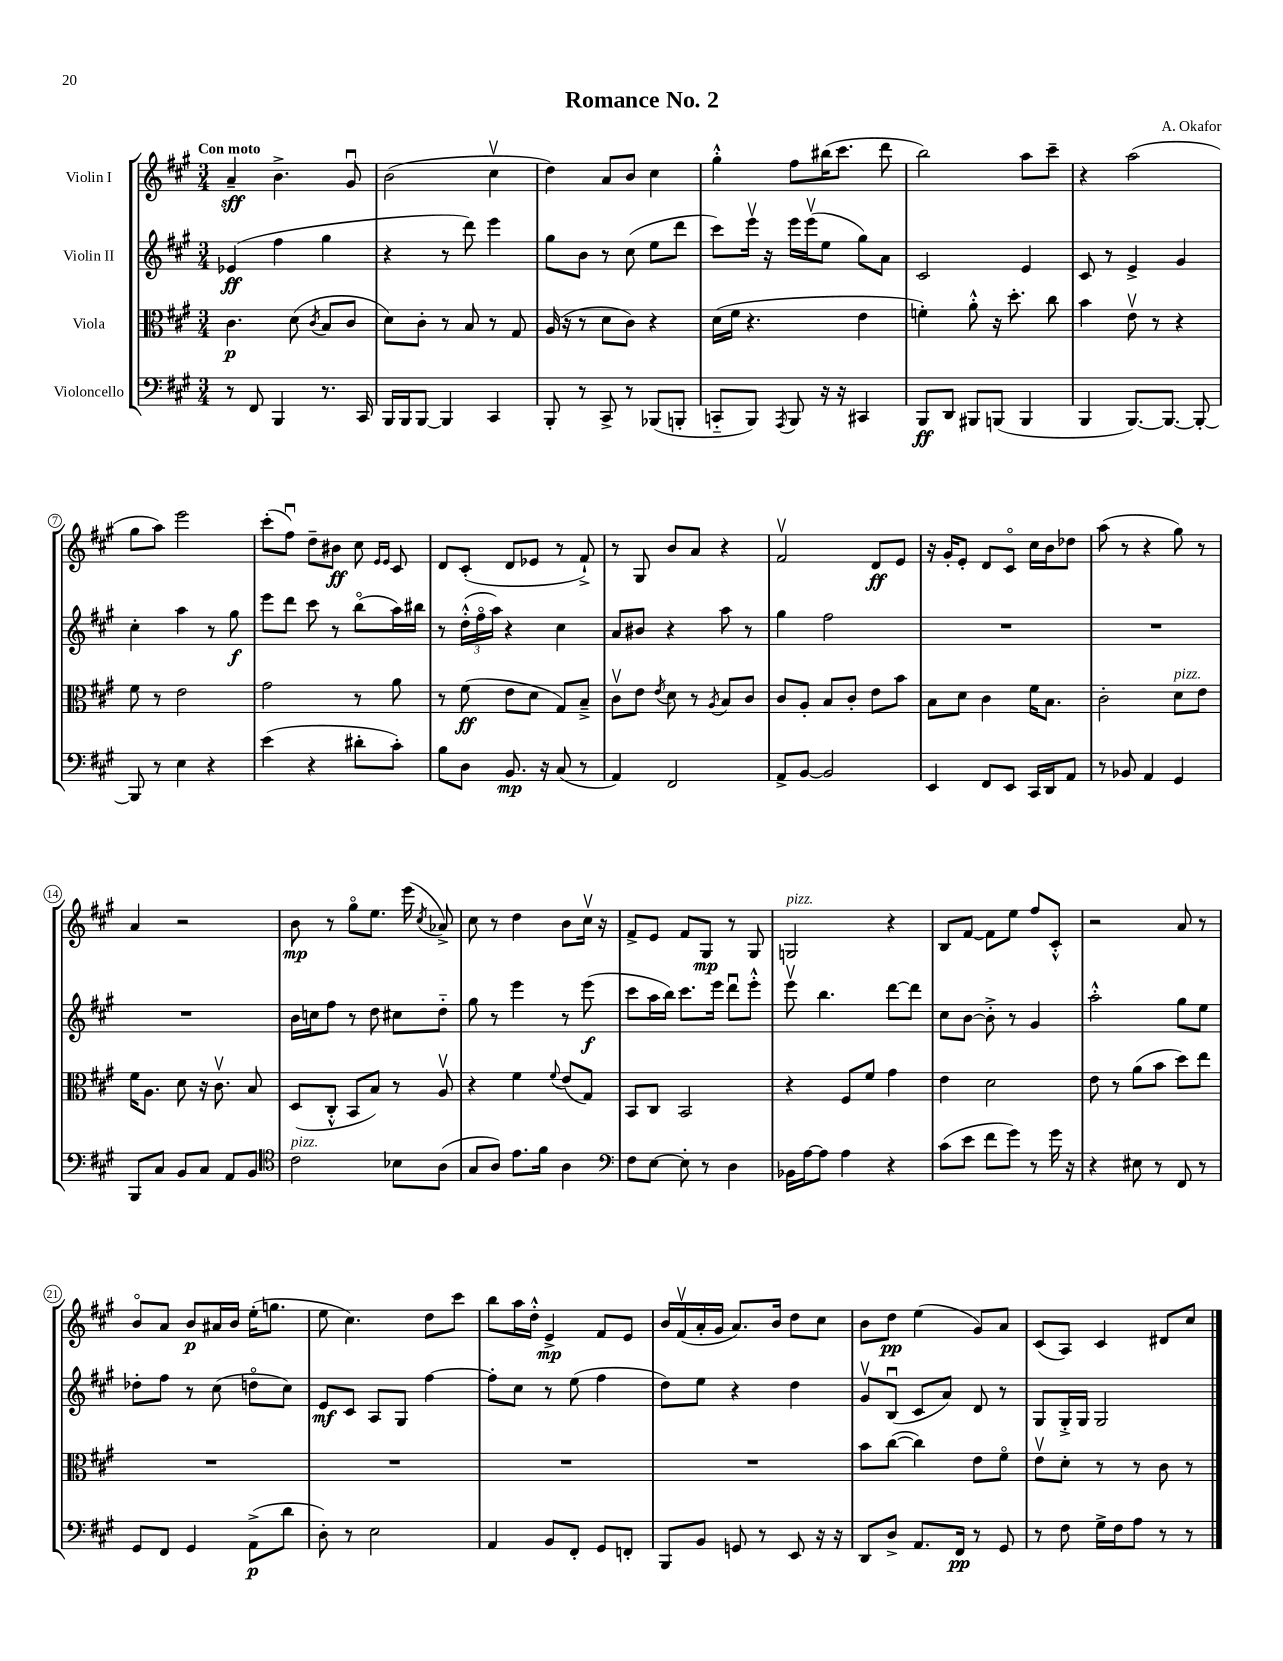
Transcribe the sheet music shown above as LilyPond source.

\header { title = "Romance No. 2" composer = "A. Okafor" }
<<
\new StaffGroup <<
\new Staff = "s0" \with { instrumentName = "Violin I" } {
    \clef treble \key a \major \numericTimeSignature \time 3/4 \tempo "Con moto"
    \autoBeamOff a'4--\sff b'4.-> gis'8\downbow |
    b'2( cis''4\upbow |
    d''4) a'8[ b'8] cis''4 |
    gis''4-.-^ fis''8[ bis''16( cis'''8.] d'''8 |
    b''2) a''8[ cis'''8]-- |
    r4 a''2( |
    gis''8[ a''8]) e'''2 |
    cis'''8[-.( fis''8]\downbow) d''8[-- bis'8]\ff cis''8 \grace { e'16[ e'16] } cis'8 |
    d'8[ cis'8]-.( d'8[ ees'8] r8 fis'8-!->) |
    r8 gis8 b'8[ a'8] r4 |
    fis'2\upbow d'8[\ff e'8] |
    r16 gis'16[-. e'8]-. d'8[ cis'8]\flageolet cis''16[ b'16 des''8] |
    a''8( r8 r4 gis''8) r8 |
    a'4 r2 |
    b'8\mp r8 gis''8[\flageolet e''8.] e'''16( \acciaccatura { cis''8 } aes'8->) |
    cis''8 r8 d''4 b'8[ cis''16]\upbow r16 |
    fis'8[-> e'8] fis'8[ gis8]\mp r8 gis8 |
    g2^\markup { \italic "pizz." } r4 |
    b8[ fis'8]~ fis'8[ e''8] fis''8[ cis'8]-.-^ |
    r2 a'8 r8 |
    b'8[\flageolet a'8] b'8[\p ais'16 b'16] e''16[-.( g''8.] |
    e''8 cis''4.) d''8[ cis'''8] |
    b''8[ a''16 d''16]-.-^ e'4->\mp fis'8[ e'8] |
    b'16[ fis'16\upbow( a'16-. gis'16] a'8.[) b'16] d''8[ cis''8] |
    b'8[ d''8]\pp e''4( gis'8[) a'8] |
    cis'8[( a8]) cis'4 dis'8[ cis''8] \bar "|." |
}
\new Staff = "s1" \with { instrumentName = "Violin II" } {
    \clef treble \key a \major \numericTimeSignature \time 3/4
    \autoBeamOff ees'4\ff( fis''4 gis''4 |
    r4 r8 d'''8) e'''4 |
    gis''8[ b'8] r8 cis''8( e''8[ d'''8] |
    cis'''8[) e'''16]\upbow r16 e'''16[ e'''16\upbow( e''8] gis''8[) a'8] |
    cis'2 e'4 |
    cis'8 r8 e'4-> gis'4 |
    cis''4-. a''4 r8 gis''8\f |
    e'''8[ d'''8] cis'''8 r8 b''8[\flageolet( a''16) bis''16] |
    r8 \tuplet 3/2 { d''16[-.-^( fis''16\flageolet a''16]) } r4 cis''4 |
    a'8[ bis'8] r4 a''8 r8 |
    gis''4 fis''2 |
    R2. |
    R2. |
    R2. |
    b'16[ c''16 fis''8] r8 d''8 cis''8[ d''8]-_ |
    gis''8 r8 e'''4 r8 e'''8\f( |
    cis'''8[ a''16 b''16]) cis'''8.[ e'''16] d'''8[\downbow e'''8]-.-^ |
    e'''8\upbow b''4. d'''8[~ d'''8] |
    cis''8[ b'8]~ b'8-.-> r8 gis'4 |
    a''2-.-^ gis''8[ e''8] |
    des''8[-. fis''8] r8 cis''8( d''8[\flageolet cis''8]) |
    e'8[\mf cis'8] a8[ gis8] fis''4~ |
    fis''8[-. cis''8] r8 e''8( fis''4 |
    d''8[) e''8] r4 d''4 |
    gis'8[\upbow b8]\downbow( cis'8[ a'8]) d'8 r8 |
    gis8[ gis16-.-> gis16] gis2 \bar "|." |
}
\new Staff = "s2" \with { instrumentName = "Viola" } {
    \clef alto \key a \major \numericTimeSignature \time 3/4
    \autoBeamOff cis'4.\p d'8( \acciaccatura { cis'8 } b8[ cis'8] |
    d'8[) cis'8]-. r8 b8 r8 gis8 |
    a16( r16 r8 d'8[ cis'8]) r4 |
    d'16[( fis'16] r4. e'4 |
    f'4-.) a'8-.-^ r16 d''8.-. cis''8 |
    b'4 e'8\upbow r8 r4 |
    fis'8 r8 e'2 |
    gis'2 r8 a'8 |
    r8 fis'8\ff( e'8[ d'8] gis8[) b8]---> |
    cis'8[\upbow e'8] \acciaccatura { e'8 } d'8 r8 \acciaccatura { a8 } b8[ cis'8] |
    cis'8[ a8]-. b8[ cis'8]-. e'8[ b'8] |
    b8[ d'8] cis'4 fis'16[ b8.] |
    cis'2-. d'8[^\markup { \italic "pizz." } e'8] |
    fis'16[ a8.] d'8 r16 cis'8.\upbow b8 |
    d8[( cis8]-.-^ b,8[ b8]) r8 a8\upbow |
    r4 fis'4 \appoggiatura { fis'8 } e'8[( gis8]) |
    b,8[ cis8] b,2 |
    r4 fis8[ fis'8] gis'4 |
    e'4 d'2 |
    e'8 r8 a'8[( b'8] d''8[) e''8] |
    R2. |
    R2. |
    R2. |
    R2. |
    b'8[ cis''8]~( cis''4) e'8[ fis'8]\flageolet |
    e'8[\upbow d'8]-. r8 r8 cis'8 r8 \bar "|." |
}
\new Staff = "s3" \with { instrumentName = "Violoncello" } {
    \clef bass \key a \major \numericTimeSignature \time 3/4
    \autoBeamOff r8 fis,8 b,,4 r8. cis,16 |
    b,,16[ b,,16 b,,8]~ b,,4 cis,4 |
    b,,8-. r8 cis,8-> r8 bes,,8[( b,,8]-. |
    c,8[-_ b,,8]) \acciaccatura { a,,8 } b,,8 r16 r16 cis,4 |
    b,,8[\ff d,8] bis,,8[ b,,8]( b,,4 |
    b,,4 b,,8.[~) b,,8.]~ b,,8~-. |
    b,,8 r8 e4 r4 |
    e'4( r4 dis'8[-. cis'8]-.) |
    b8[ d8] b,8.\mp r16 cis8( r8 |
    a,4) fis,2 |
    a,8[-> b,8]~ b,2 |
    e,4 fis,8[ e,8] cis,16[ d,16 a,8] |
    r8 bes,8 a,4 gis,4 |
    b,,8[ cis8] b,8[ cis8] a,8[ b,8] |
    \clef tenor cis'2^\markup { \italic "pizz." } bes8[ a8]( |
    gis8[ a8]) e'8.[ fis'16] a4 |
    \clef bass fis8[ e8]~ e8-. r8 d4 |
    bes,16[ a16~ a8] a4 r4 |
    cis'8[( e'8] fis'8[ gis'8]) r8 gis'16 r16 |
    r4 eis8 r8 fis,8 r8 |
    gis,8[ fis,8] gis,4 a,8[->\p( d'8] |
    d8-.) r8 e2 |
    a,4 b,8[ fis,8]-. gis,8[ f,8]-. |
    b,,8[ b,8] g,8 r8 e,8 r16 r16 |
    d,8[ d8]-> a,8.[ fis,16]\pp r8 gis,8 |
    r8 fis8 gis16[-> fis16 a8] r8 r8 \bar "|." |
}
>>
>>
\layout { \context { \Score \override BarNumber.stencil = #(make-stencil-circler 0.1 0.3 ly:text-interface::print) } }
